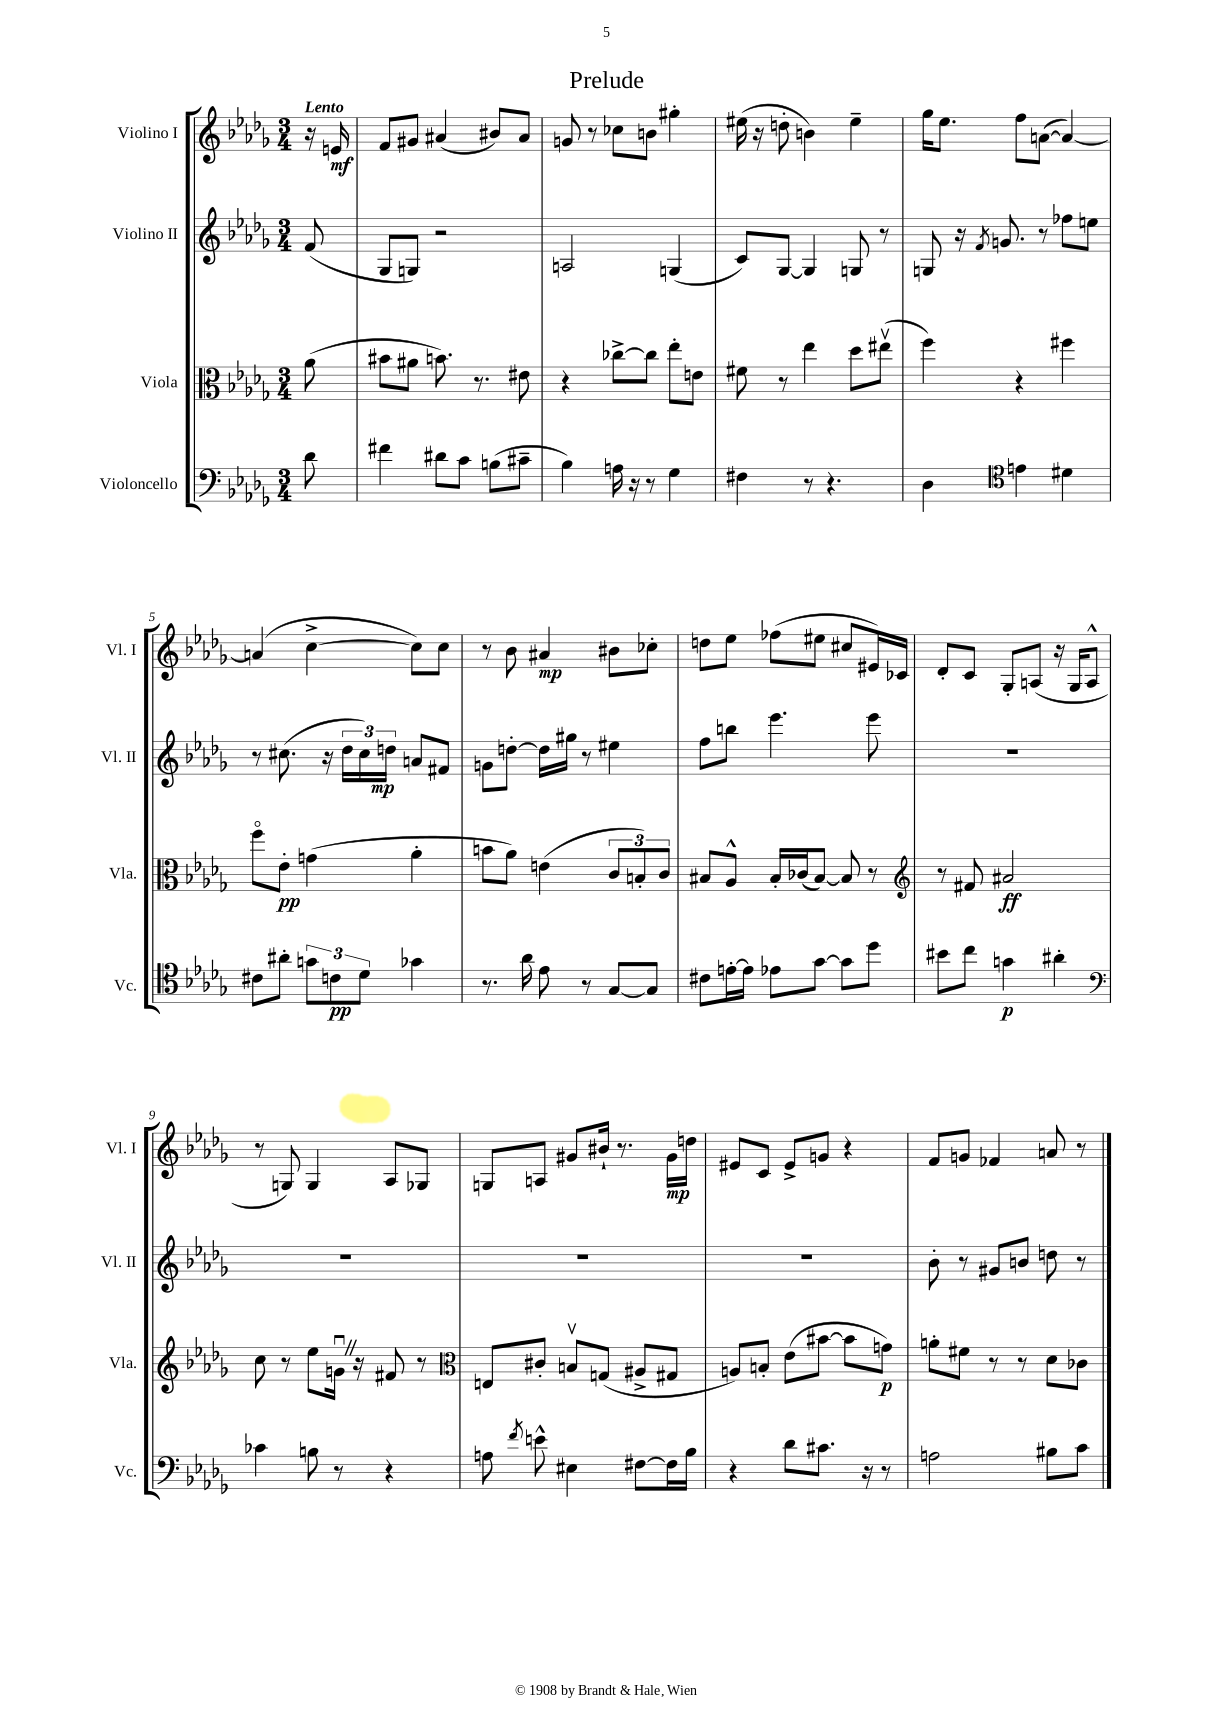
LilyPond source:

\header { title = "Prelude" }
<<
\new StaffGroup <<
\new Staff = "s0" \with { instrumentName = "Violino I" shortInstrumentName = "Vl. I" } {
    \clef treble \key des \major \numericTimeSignature \time 3/4 \partial 8 \tempo "Lento"
    \autoBeamOff r16 e'16\mf |
    f'8[ gis'8] ais'4( bis'8[) ais'8] |
    g'8 r8 ces''8[ b'8] gis''4-. |
    eis''16( r16 d''8-. b'4) eis''4-- |
    ges''16[ ees''8.] f''8[ a'8]~( a'4~) |
    a'4( c''4~-> c''8[) c''8] |
    r8 bes'8 ais'4\mp bis'8[ ces''8]-. |
    d''8[ ees''8] fes''8[( eis''8] cis''8[ eis'16) ces'16] |
    des'8[-. c'8] ges8[-. a8]( r16 ges16[ a8]-^ |
    r8 g8) g4 aes8[ ges8] |
    g8[ a8] gis'8[ bis'16]-! r8. gis'16[\mp d''16] |
    eis'8[ c'8] eis'8[-> g'8] r4 |
    f'8[ g'8] fes'4 a'8 r8 \bar "|." |
}
\new Staff = "s1" \with { instrumentName = "Violino II" shortInstrumentName = "Vl. II" } {
    \clef treble \key des \major \numericTimeSignature \time 3/4 \partial 8
    \autoBeamOff f'8( |
    ges8[ g8]) r2 |
    a2 g4( |
    c'8[) ges8]~ ges4 g8 r8 |
    g8 r16 \acciaccatura { f'8 } g'8. r8 fes''8[ e''8] |
    r8 cis''8.( r16 \tuplet 3/2 { des''16[ cis''16) d''16]\mp } a'8[ fis'8] |
    g'8[ d''8]~-. d''16[ gis''16] r8 eis''4 |
    f''8[ b''8] ees'''4. ees'''8 |
    R2. |
    R2. |
    R2. |
    R2. |
    bes'8-. r8 gis'8[ b'8] d''8 r8 \bar "|." |
}
\new Staff = "s2" \with { instrumentName = "Viola" shortInstrumentName = "Vla." } {
    \clef alto \key des \major \numericTimeSignature \time 3/4 \partial 8
    \autoBeamOff aes'8( |
    bis'8[ ais'8] b'8.) r8. eis'8 |
    r4 ces''8[~-> ces''8] ees''8[-. e'8] |
    fis'8 r8 ees''4 des''8[ eis''8]\upbow( |
    f''4) r4 fis''4 |
    f''8[\flageolet ees'8]-.\pp g'4( aes'4-. |
    b'8[ aes'8]) e'4( \tuplet 3/2 { c'8[ b8-.) c'8] } |
    bis8[ aes8]-^ bis16[-. ces'16( bis8]~) bis8 r8 |
    \clef treble r8 fis'8 ais'2\ff |
    c''8 r8 ees''8[ g'16]\downbow \once \override BreathingSign.text = \markup { \musicglyph "scripts.caesura.straight" } \breathe r16 fis'8 r8 |
    \clef alto e8[ cis'8]-. b8[\upbow g8]( ais8[-> gis8] |
    a8[) b8]-. ees'8[( bis'8]~ bis'8[ g'8]\p) |
    a'8[-. fis'8] r8 r8 des'8[ ces'8] \bar "|." |
}
\new Staff = "s3" \with { instrumentName = "Violoncello" shortInstrumentName = "Vc." } {
    \clef bass \key des \major \numericTimeSignature \time 3/4 \partial 8
    \autoBeamOff des'8 |
    fis'4 dis'8[ c'8] b8[( cis'8]-- |
    bes4) a16 r16 r8 ges4 |
    fis4 r8 r4. |
    des4 \clef tenor e'4 dis'4 |
    cis'8[ ais'8]-. \tuplet 3/2 { g'8[ c'8\pp des'8] } ges'4 |
    r8. aes'16 ees'8 r8 ges8[~ ges8] |
    cis'8[ e'16~-. e'16] ees'8[ ges'8]~ ges'8[ des''8] |
    bis'8[ c''8] g'4\p ais'4-. |
    \clef bass ces'4 b8 r8 r4 |
    a8 \acciaccatura { f'8 } e'8-^ eis4 fis8[~ fis16 bes16] |
    r4 des'8[ cis'8.] r16 r8 |
    a2 bis8[ c'8] \bar "|." |
}
>>
>>
